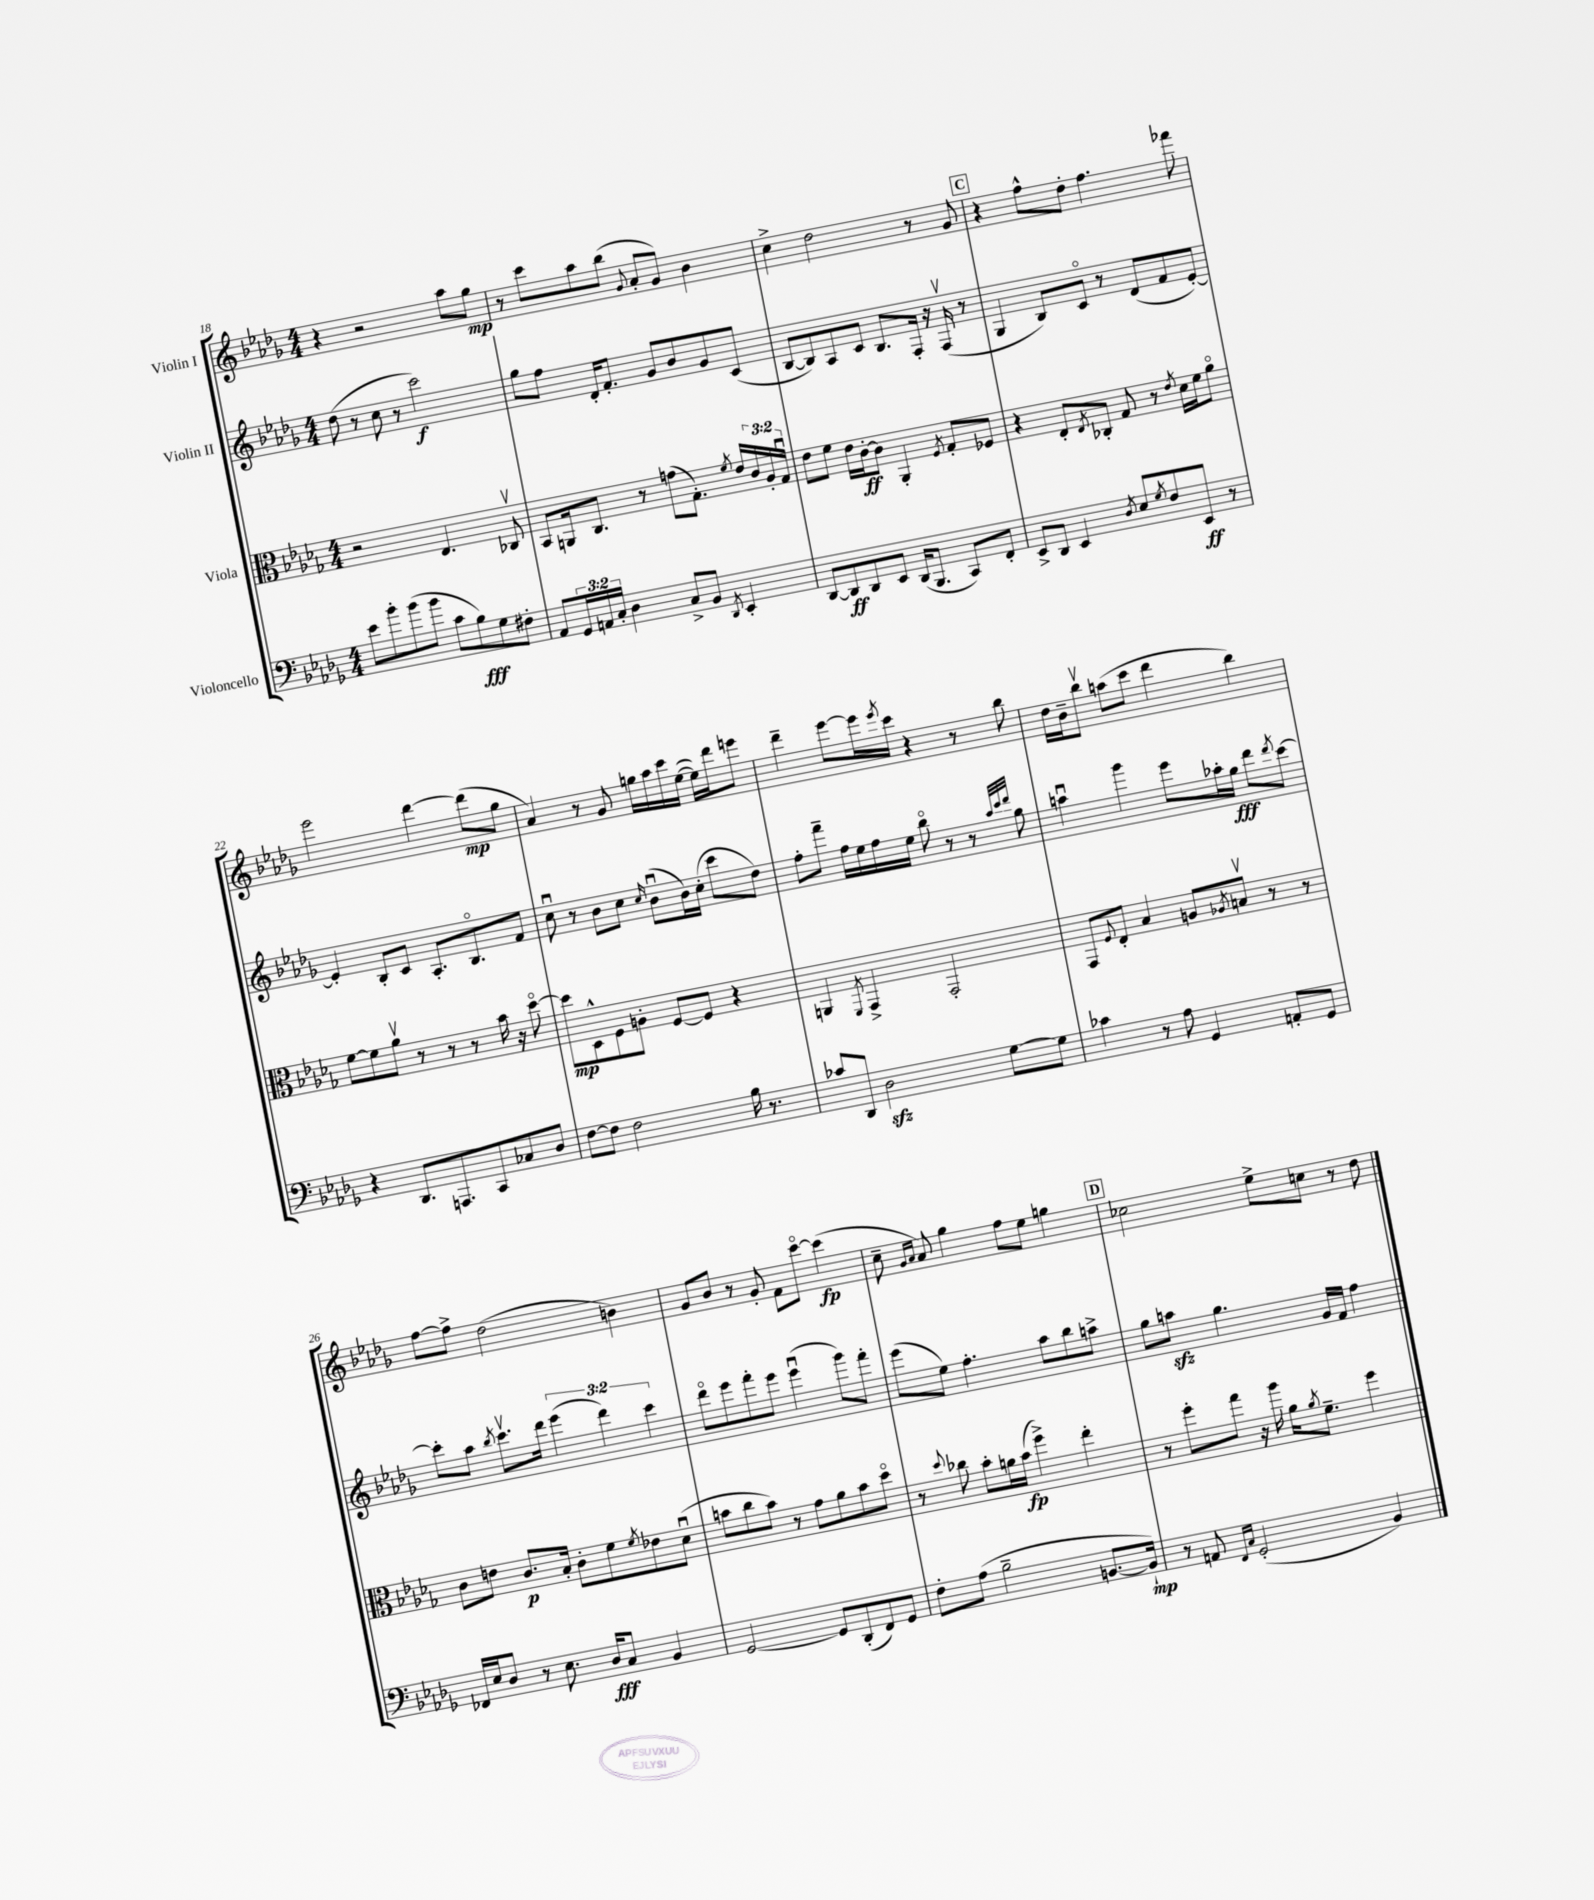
<<
\new StaffGroup <<
\new Staff = "s0" \with { instrumentName = "Violin I" } {
    \clef treble \key des \major \numericTimeSignature \time 4/4
    r4 r2 aes''8 ges''8\mp |
    r8 c'''8 aes''8 bes''8( \appoggiatura { ges'8 } aes'8-. ges'8) bes'4 |
    c''4-> des''2 r8 ges'8 |
    \mark \markup { \box "C" } r4 f''8-^ des''8-. f''4. fes'''8 |
    ees'''2 des'''4~ des'''8\mp( ges''8 |
    aes'4) r8 ges'8 g''16 aes''16 c'''16 ees''16~( ees''16) des'''16 e'''8 |
    des'''4-- ees'''8~ ees'''16 \acciaccatura { ees'''8 } c'''16 r4 r8 bes''8 |
    des''16 bes'16-- bes''8\upbow a''8( c'''8 des'''4 bes''4) |
    f''8~ f''8-> des''2( b'4) |
    ges'8 bes'8 r8 ges'8-. f'8 c'''8~\flageolet c'''4\fp( |
    c''8-- \grace { ges'16 aes'16 } aes'8) ges''4 f''8 ees''8 g''4 |
    \mark \markup { \box "D" } ces''2 ees''8-> c''8 r8 des''8 \bar "|." |
}
\new Staff = "s1" \with { instrumentName = "Violin II" } {
    \clef treble \key des \major \numericTimeSignature \time 4/4 \override Staff.TupletNumber.text = #tuplet-number::calc-fraction-text
    des''8( r8 c''8 r8 c'''2\f) |
    ges''8 f''8 des'16-. f'8.-. ges'8 bes'8 ges'8 c'8( |
    bes8~ bes8) aes8 c'8 bes8. f16-. r16 f16\upbow( r8 |
    \mark \markup { \box "C" } ges4 bes8) c'8\flageolet r8 des'8( f'8 ees'8~-.) |
    ees'4-. bes8-. c'8 aes8.-. bes8.\flageolet f'8 |
    c''8\downbow r8 bes'8 c''8 \grace { c''16 } bes'8\downbow( bes'16) c''16-.( c'''8 des''8) |
    f''8-. f'''8-- f''16 ees''16 f''16 ees''16 bes''8\flageolet r8 r8 \grace { aes''32 c'''32 des'''32 } ges''8 |
    a''4\downbow ges'''4 ees'''8 aes''16-. ges''16\fff des'''8 \acciaccatura { des'''8 } c'''8~ |
    c'''8-. aes''8 \acciaccatura { bes''8 } c'''8.\upbow des'''16 \tuplet 3/2 { ees'''4( des'''4) c'''4 } |
    des'''8\flageolet ees'''8 f'''8-. ees'''8 ees'''4\downbow( ges'''8) f'''8-. |
    ees'''8( ees''8) f''4.-. aes''8 bes''8 a''8-> |
    \mark \markup { \box "D" } ges''8 a''8\sfz ges''4. ges'16 f'16 f''4 \bar "|." |
}
\new Staff = "s2" \with { instrumentName = "Viola" } {
    \clef alto \key des \major \numericTimeSignature \time 4/4 \override Staff.TupletNumber.text = #tuplet-number::calc-fraction-text
    r2 ees4. ces8\upbow |
    bes,8 a,16 c8. r8 g'8( ges8.-.) \acciaccatura { f'8 } ees'16 \tuplet 3/2 { c'16 aes16-. ges16\downbow } |
    ees'8 f'8 ees'16 c'16~-.\ff c'8 aes,4-. \acciaccatura { f8 } ges8-. fes8 |
    \mark \markup { \box "C" } r4 ees8-. \acciaccatura { ees8 } ces8-. ges8 r8 \acciaccatura { ees'8 } des'16 f'16 aes'8\flageolet |
    f'8~ f'8 aes'8\upbow r8 r8 r8 bes'16 r16 des''8~\flageolet |
    des''8\mp des8-^ f8 a8-. f8~ f8 r4 |
    a,4 \acciaccatura { f,8 } ges,4-> ges,2-. |
    ges,8 \appoggiatura { f8 } ees8-. bes4 a8 \acciaccatura { aes8 } b8\upbow r8 r8 |
    c'8 e'8 c'8.\p bes16-. c'8-. f'8 \acciaccatura { f'8 } ees'8 des'8\downbow( |
    b'8 c''8 b'8) r8 ges'8 aes'8 b'8 des''8\flageolet |
    r8 \appoggiatura { des''8 } ces''8 bes'8-. a'16 bes'16\fp( f''4->) ees''4-. |
    \mark \markup { \box "D" } r8 f''8-. ges''8 r16 aes''16 aes'16 \acciaccatura { aes'8 } f'8.-- f''4 \bar "|." |
}
\new Staff = "s3" \with { instrumentName = "Violoncello" } {
    \clef bass \key des \major \numericTimeSignature \time 4/4 \override Staff.TupletNumber.text = #tuplet-number::calc-fraction-text
    ees'8 bes'8-. bes'8( bes'8 c'8 bes8\fff) ges8 fis8-. |
    aes,8 \tuplet 3/2 { ges,16 a,16 c16-. } des4 c8-> bes,8 \acciaccatura { des,8 } ees,4-. |
    des,8~ des,8\ff des,8 ees,8 des,16( bes,,8. c,8) f,8-. |
    \mark \markup { \box "C" } ees,8-> des,8 ees,4 \acciaccatura { des8 } ees8 \acciaccatura { ges8 } f8 ees,8\ff r8 |
    r4 des,8. a,,8. c,8 ces8 des8 |
    f8~ f8 f2 bes16 r8. |
    ces'8 des,8 des2\sfz ges8~ ges8 |
    ces'4 r8 aes8 ges,4 a,8-. ges,8 |
    fes,16 ees16 des8 r8 ees8. des16\fff c8 bes,4 |
    ges,2~ ges,8 des,8-.( f,8) ges,8 |
    f8-. aes8( bes2-- b,8.~ b,16-!\mp) |
    \mark \markup { \box "D" } r8 a,8 \grace { f,16 c16 } ges,2-.( bes,4) \bar "|." |
}
>>
>>
\layout { \context { \Score currentBarNumber = #18 } }
